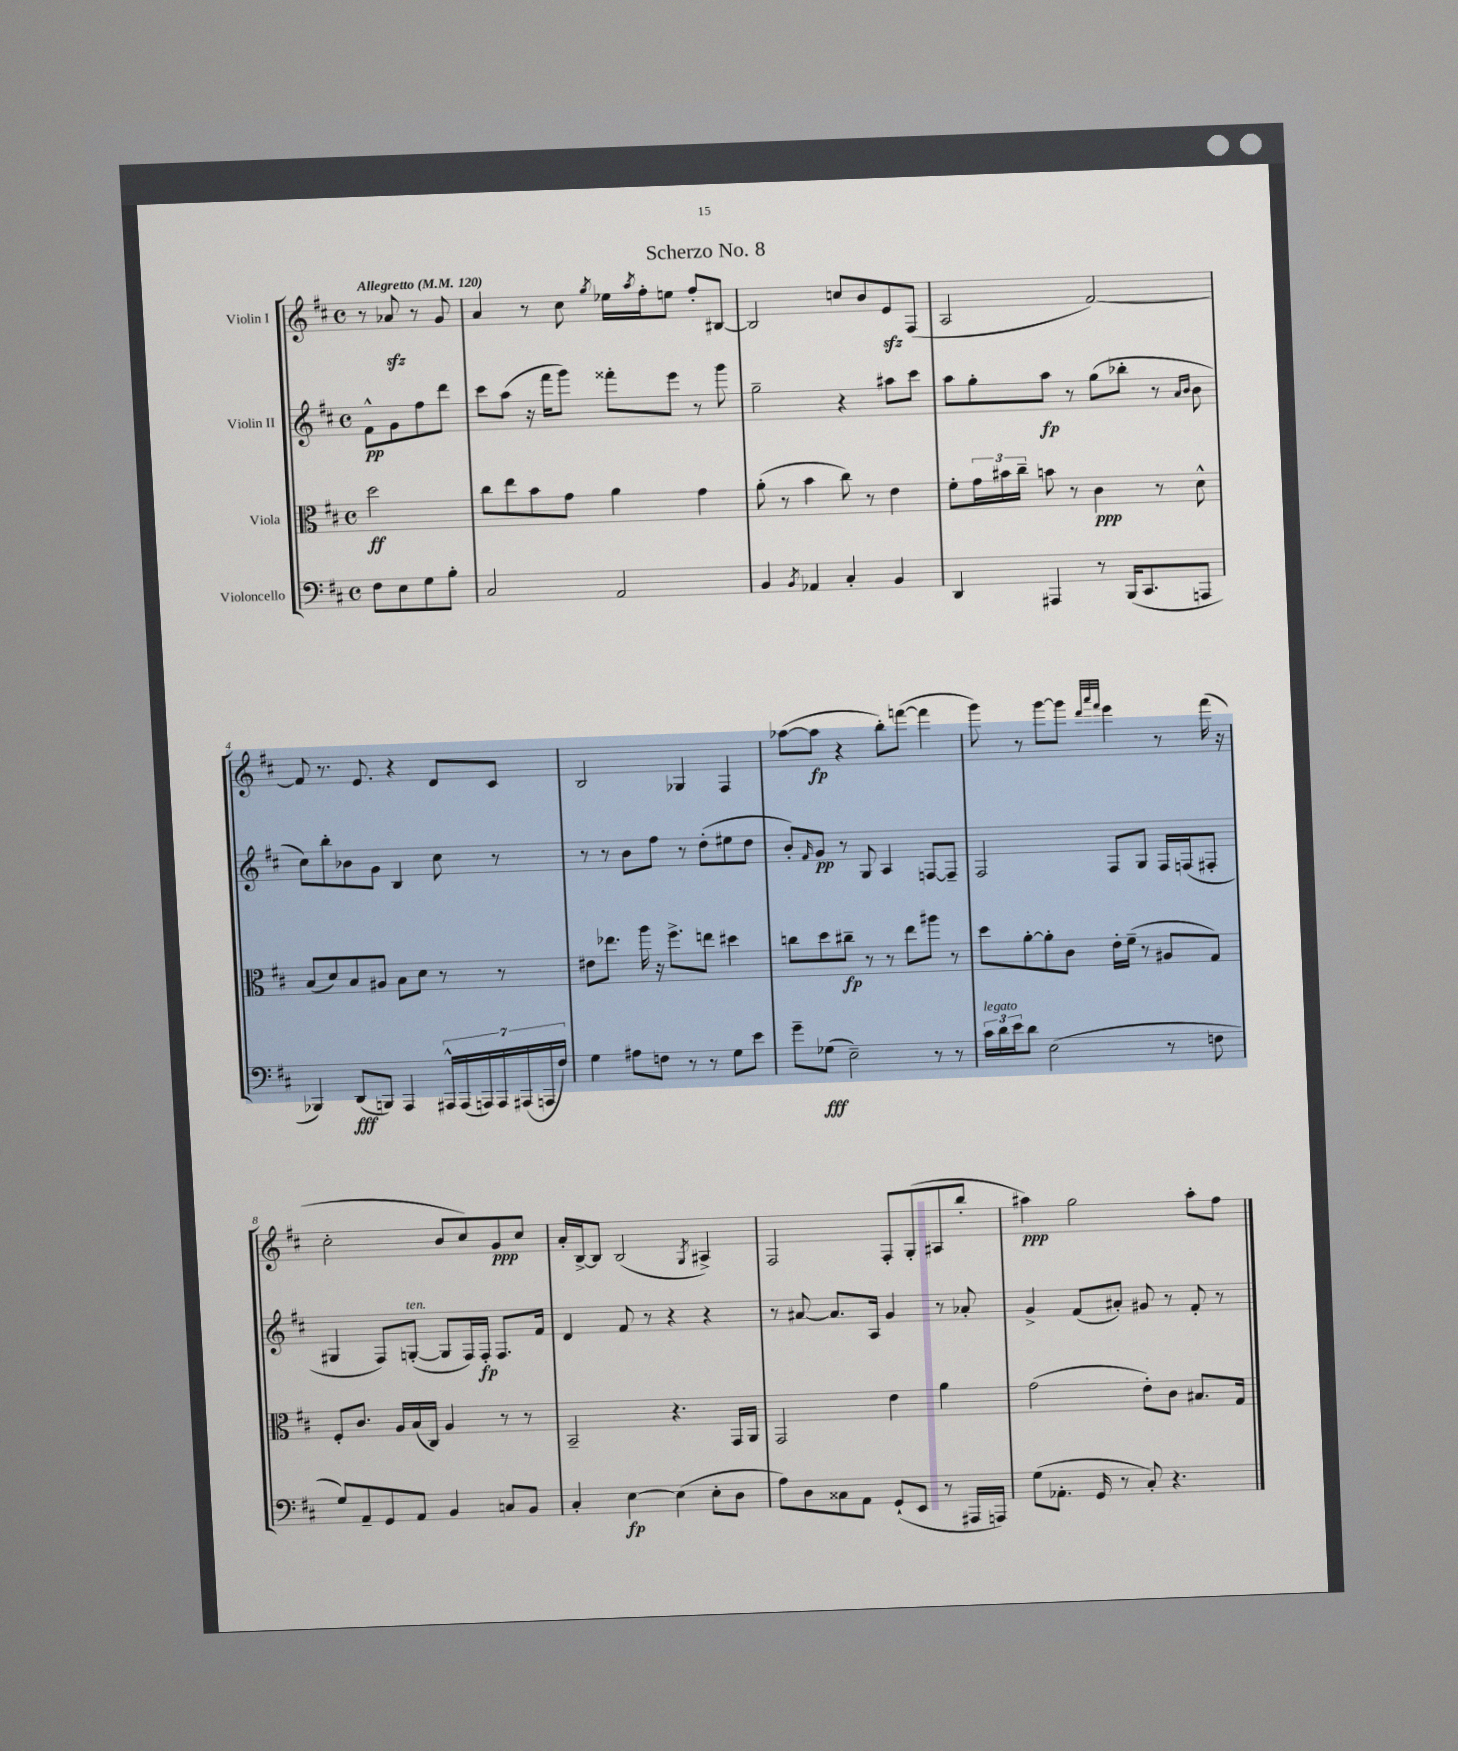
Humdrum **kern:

**kern	**kern	**kern	**kern
*staff4	*staff3	*staff2	*staff1
*clefF4	*clefC3	*clefG2	*clefG2
*k[f#c#]	*k[f#c#]	*k[f#c#]	*k[f#c#]
*M4/4	*M4/4	*M4/4	*M4/4
*met(c)	*met(c)	*met(c)	*met(c)
*MM120	*MM120	*MM120	*MM120
8F#	2dd	8f#^^	8r
8E	.	8g	8a-
8G	.	8ff#	8r
8B'	.	8ddd	8g
=	=	=	=
2C#	8cc#	8ccc#	4a
.	8ee	(8aa	.
.	8b	16r	8r
.	.	16fff#	.
.	8g	8ggg)	8cc#
.	.	.	8qgg
2AA	4a	8fff##'	16ee-
.	.	.	8qaa
.	.	.	16ff#'
.	.	8eee	8ee
.	4g	8r	8ff#'
.	.	8ggg	[8B#
=	=	=	=
4BB	(8a'	2gg~	2B#]
.	8r	.	.
8qBB	.	.	.
4AA-	4b	.	.
4C#'	8cc#)	4r	8cc
.	8r	.	8b
4BB	4e	8aa#	8e
.	.	8ccc#	(8F#
=	=	=	=
4DD	8f#'	8aa	2A
.	24g	8gg'	.
.	24b#	.	.
.	24cc#~	.	.
4AAA#	8b	8aa	.
.	8r	8r	.
8r	4c#	(8gg	[2f#)
(16BBB	.	8bb-'	.
8.CC#	.	.	.
.	8r	8r	.
.	.	16qqa	.
.	.	16qqb	.
8AAA	8d^^	8b	.
=	=	=	=
4BBB-)	(8B	8cc#)	8f#]
.	8d)	8bb'	8.r
(8DD	8B	8b-	.
.	.	.	8.e
8BBB)	8A#	8g	.
4AAA	8B	4B	4r
.	8d	.	.
28AAA#^^	8r	8cc#	8d
(28AAA#	.	.	.
28AAA)	.	.	.
28AAA	.	.	.
.	8r	8r	8c#
(28AAA#	.	.	.
28AAA	.	.	.
28F#)	.	.	.
=	=	=	=
4G	8e#	8r	2B
.	8.ee-	8r	.
8A#	.	8b	.
.	16aa	.	.
8F	16r	8ff#	.
.	8.ff#^	.	.
8r	.	8r	4G-
8r	8ee	(8dd'	.
8G	4dd#	8ee#	4F#
8e	.	8dd	.
=	=	=	=
8g~	8cc	8b')	([8aa-
.	.	16qqf#	.
(8G-	8dd	8g	8aa-]
2E~)	8cc#~	8r	4r
.	8r	8G	.
.	8r	4A	8bb')
.	8ee	.	([8fff
8r	8aa#	[8F	4fff]
8r	8r	8F~]	.
=	=	=	=
24c#	8dd	2F#	8ggg)
24d	.	.	.
24e	.	.	.
8d	[8a'	.	8r
(2E	8a']	.	[8ggg
.	8c#	.	8ggg]
.	.	.	32qqddd
.	.	.	32qqaaa
.	.	.	32qqfff#
.	16e'	8F#	4eee
.	(16f#~	.	.
.	8r	8G	.
8r	8A#	16F#	8r
.	.	(16F	.
8F	8G)	8F#'	(16fff#
.	.	.	16r
=	=	=	=
8G)	8F#'	4G#	2cc#'
8AA~	8.c#	.	.
8GG	.	8F#)	.
.	16A	.	.
8AA	(16B	([8G'	.
.	16C#)	.	.
4BB	4A	8G]	8b
.	.	16F#)	8cc#)
.	.	16F#'	.
8C	8r	8.F#	8g
8BB	8r	.	8cc#
.	.	16f#	.
=	=	=	=
4C#'	2BB~	4d	16a'
.	.	.	[16B^
.	.	.	8B]
[4E	.	8f#	(2B
.	.	8r	.
(4E]	4.r	4r	.
.	.	.	8qG
8E'	.	4r	4A#^)
8D	16GG	.	.
.	16AA	.	.
=	=	=	=
8A)	2GG	8r	2F#
8D	.	[8a#	.
8C##	.	8.a#]	.
8AA	.	.	.
.	.	16A	.
(8GG`	4e	4g	8F#'
8EE	.	.	(8G'
8r	4a	8r	8A#
16AAA#	.	8a-'	8bb'
16AAA)	.	.	.
=	=	=	=
(8G	(2g	4g^	4aa#)
8.AA-'	.	.	.
.	.	(8f#	2gg
16GG	.	.	.
8r	.	8a#')	.
8C#')	8e')	8g#	.
4.r	8c#	8r	.
.	8.B#	8f#'	8aa#'
.	.	8r	8ff#
.	16G	.	.
==	==	==	==
*-	*-	*-	*-
